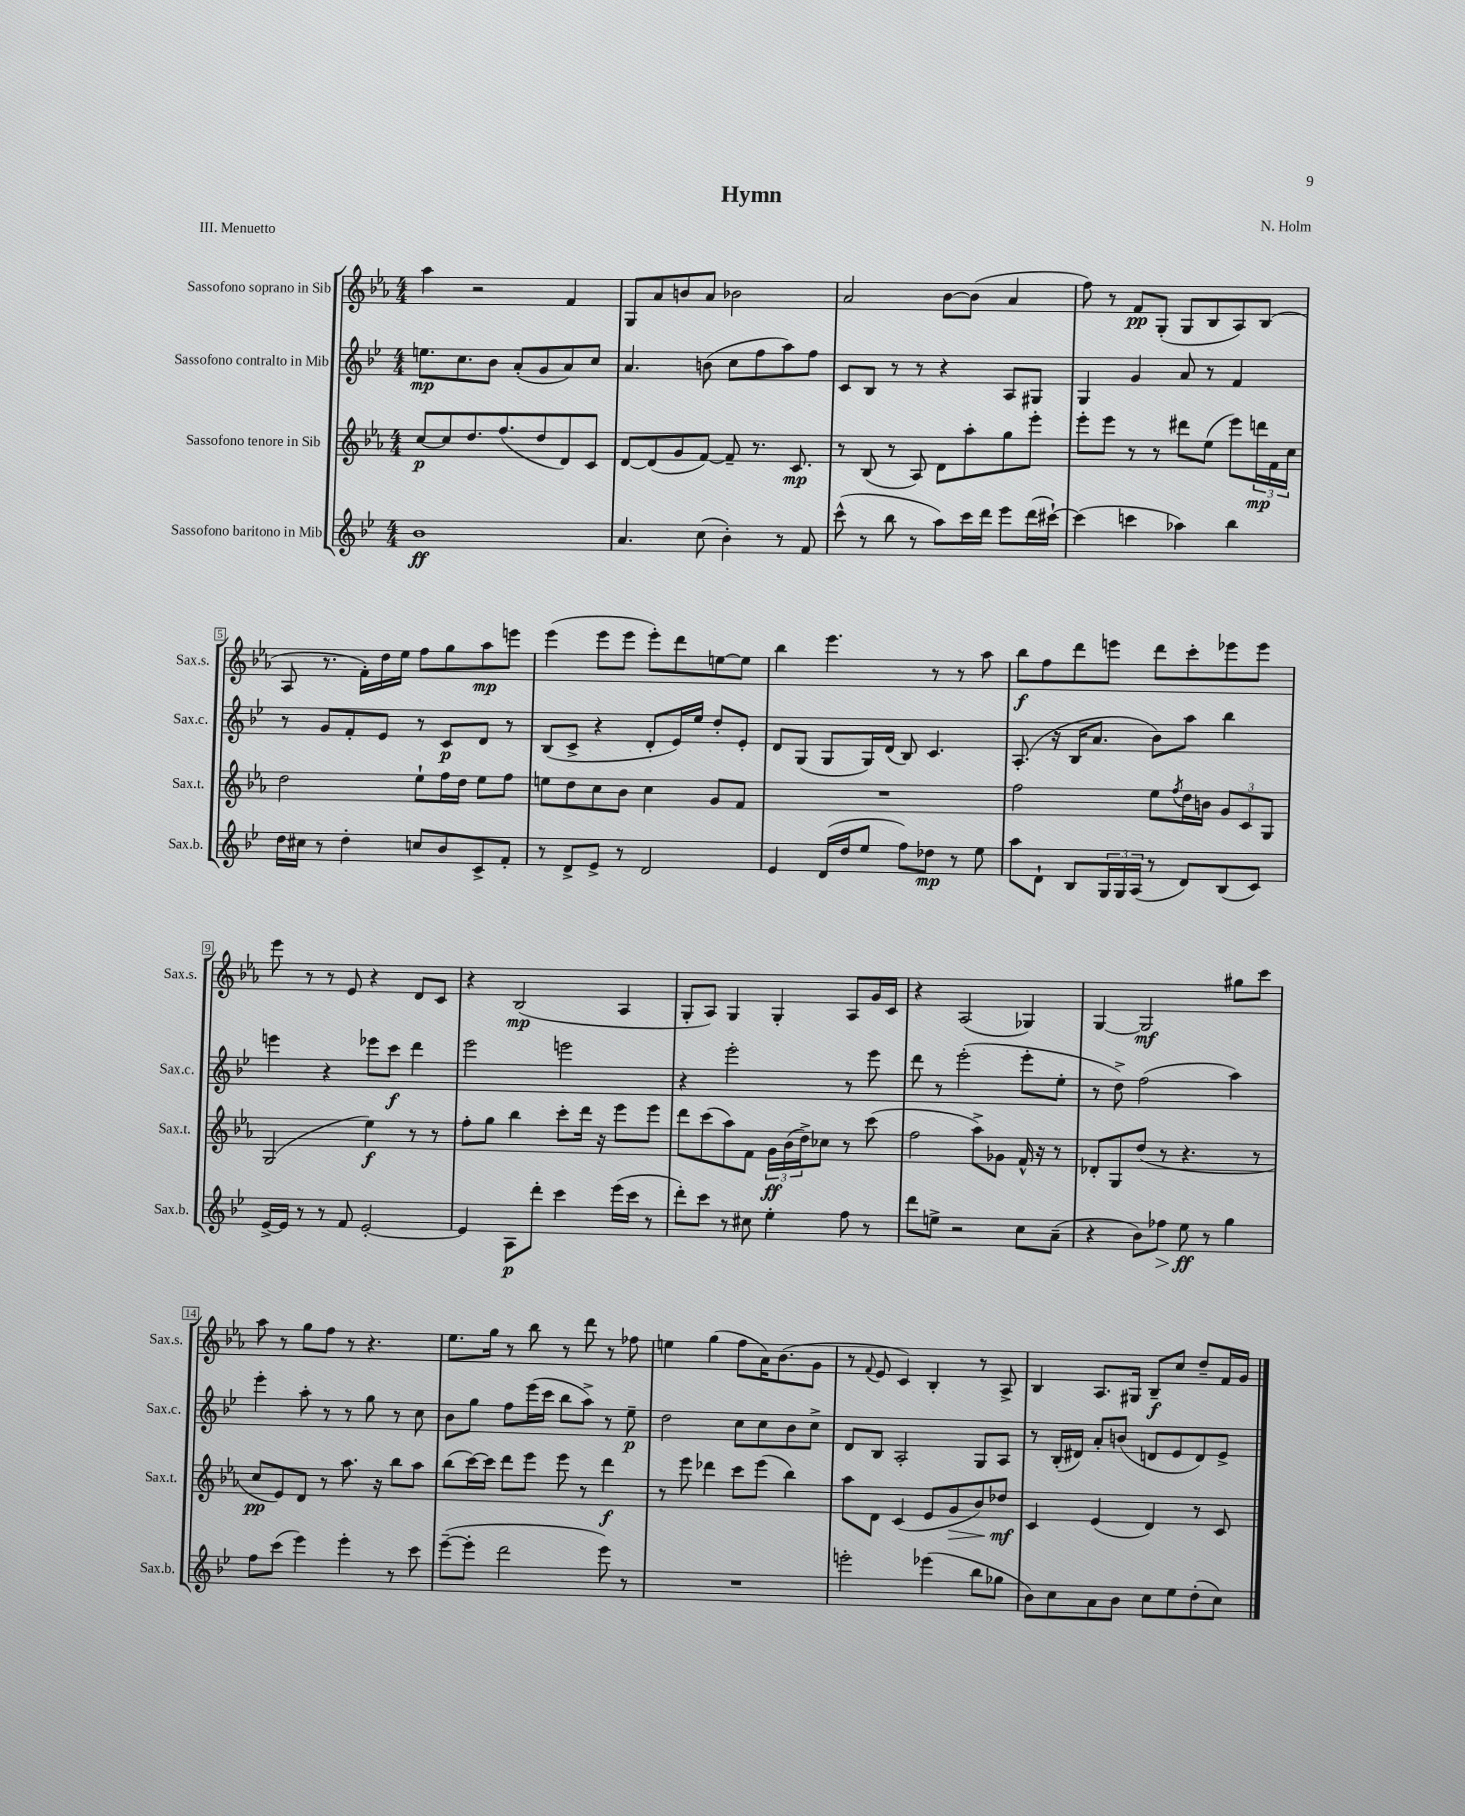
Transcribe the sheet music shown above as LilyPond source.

\header { title = "Hymn" composer = "N. Holm" piece = "III. Menuetto" }
<<
\new StaffGroup <<
\new Staff = "s0" \with { instrumentName = "Sassofono soprano in Sib" shortInstrumentName = "Sax.s." } {
    \clef treble \key ees \major \numericTimeSignature \time 4/4
    aes''4 r2 f'4 |
    g8 aes'8 b'8 aes'8 bes'2 |
    aes'2 bes'8~ bes'8( aes'4 |
    f''8) r8 f'8\pp g8-.( g8 bes8 aes8) bes8( |
    aes8 r8. f'16-.) d''16 ees''16 f''8 g''8 aes''8\mp e'''8 |
    ees'''4( ees'''8 ees'''8 ees'''8-.) d'''8 e''8~ e''8 |
    bes''4 ees'''4. r8 r8 aes''8 |
    bes''8\f f''8 d'''8 e'''8 d'''8 c'''8-. ees'''8 ees'''8 |
    ees'''8 r8 r8 ees'8 r4 d'8 c'8 |
    r4 bes2\mp( aes4 |
    g8-. aes8) g4 g4-. aes8 g'16 c'16 |
    r4 aes2( ges4) |
    g4~ g2\mf gis''8 c'''8 |
    aes''8 r8 g''8 f''8 r8 r4. |
    ees''8. g''16 r8 bes''8 r8 d'''8 r8 fes''8 |
    e''4 g''4( f''8 aes'16) bes'8.( g'8 |
    r8 \appoggiatura { f'8 } ees'8 c'4) bes4-. r8 aes8-> |
    bes4 aes8. gis16 bes8--\f c''8 d''8-- f'16 g'16 \bar "|." |
}
\new Staff = "s1" \with { instrumentName = "Sassofono contralto in Mib" shortInstrumentName = "Sax.c." } {
    \clef treble \key bes \major \numericTimeSignature \time 4/4
    e''8.\mp c''8. bes'8 a'8-.( g'8 a'8) c''8 |
    a'4. b'8( c''8 f''8 a''8) f''8 |
    c'8 bes8 r8 r8 r4 a8 gis8 |
    g4 g'4 a'8 r8 f'4 |
    r8 g'8 f'8-. ees'8 r8 c'8\p d'8 r8 |
    bes8( c'8-> r4 d'8-. ees'16) ees''16 d''8-. ees'8-. |
    d'8 g8( g8 g16) d'16( bes8) c'4. |
    a8.-.( r16 bes16 a'8. bes'8) a''8 bes''4 |
    e'''4 r4 ees'''8 c'''8\f d'''4 |
    ees'''2 e'''2 |
    r4 ees'''2-. r8 ees'''8 |
    d'''8 r8 ees'''2-.( ees'''8-. ees''8-. |
    r8 d''8->) f''2( a''4) |
    ees'''4-. a''8-. r8 r8 g''8 r8 c''8 |
    bes'8 g''8 f''8 ees'''16( c'''16 bes''8 a''8->) r8 ees''8--\p |
    d''2 c''8 c''8 bes'8 c''8-> |
    d'8 bes8 a2-. g8 a8 |
    r8 bes16-.( dis'16) a'8-. b'8( d'8 ees'8 d'8) ees'8-> \bar "|." |
}
\new Staff = "s2" \with { instrumentName = "Sassofono tenore in Sib" shortInstrumentName = "Sax.t." } {
    \clef treble \key ees \major \numericTimeSignature \time 4/4
    c''8~\p c''8 d''8. f''8.( d''8 d'8) c'8 |
    d'8~ d'8( g'8 f'8~) f'8-- r8. c'8.\mp |
    r8 bes8( r8 aes8) d'8 aes''8-. g''8 ees'''8-. |
    ees'''8-. ees'''8 r8 r8 dis'''8 ees''8( ees'''8) \tuplet 3/2 { d'''16\mp f'16 c''16 } |
    d''2 ees''8-! f''16 d''16 ees''8 f''8 |
    e''8 d''8 c''8 bes'8 c''4 g'8 f'8 |
    R1 |
    f''2 ees''8 \acciaccatura { f''8 } d''16 b'16 \tuplet 3/2 { g'8 c'8 g8 } |
    g2( ees''4\f) r8 r8 |
    f''8-. g''8 bes''4 c'''8-. d'''16 r16 ees'''8 ees'''8 |
    d'''8 c'''8( aes''8) f'8 \tuplet 3/2 { g'16\ff bes'16( d''16->) } ces''8 r8 c'''8( |
    f''2 aes''8->) ges'8 f'16-^ r16 r8 |
    des'8-. g8 d''8( r8 r4. r8 |
    c''8\pp ees'8) d'8 r8 aes''8. r16 bes''8 aes''8 |
    bes''8( c'''16~) c'''16 d'''8 ees'''8 ees'''8 r8 d'''4\f |
    r8 ees'''8 des'''4 c'''8 ees'''8( bes''4) |
    aes''8 d'8 c'4( ees'8 g'8\> bes'8) des''8\mf\! |
    c'4 ees'4( d'4) r8 c'8 \bar "|." |
}
\new Staff = "s3" \with { instrumentName = "Sassofono baritono in Mib" shortInstrumentName = "Sax.b." } {
    \clef treble \key bes \major \numericTimeSignature \time 4/4
    bes'1\ff |
    a'4. c''8( bes'4-.) r8 f'8 |
    c'''8-^( r8 bes''8 r8 a''8) c'''16 d'''16 ees'''8 d'''16( cis'''16~-!) |
    cis'''4( c'''4 aes''4) bes''4 |
    d''16 cis''16 r8 d''4-. c''8 bes'8 c'8-> f'8-. |
    r8 d'8-> ees'8-> r8 d'2 |
    ees'4 d'16( d''16 ees''8 f''8) des''8\mp r8 ees''8 |
    a''8 d'8-! bes8 \tuplet 3/2 { g16 g16 a16( } r8 d'8) bes8( c'8) |
    ees'16~-> ees'16 r8 r8 f'8 ees'2~-. |
    ees'4 a8\p d'''8-. c'''4 ees'''16( c'''16 r8 |
    d'''8-.) c'''8 r8 cis''8 ees''4-. f''8 r8 |
    d'''8 e''8-> r2 c''8 a'8--( |
    r4 bes'8) fes''8\> ees''8\ff\! r8 g''4 |
    f''8 c'''8( ees'''4) ees'''4-. r8 c'''8 |
    ees'''8~--( ees'''8-. d'''2 ees'''8) r8 |
    R1 |
    e'''2-. ees'''4( bes''8 ges''8 |
    bes'8) c''8 a'8 bes'8 c''8 ees''8 d''8-.( c''8) \bar "|." |
}
>>
>>
\layout { \context { \Score \override BarNumber.stencil = #(make-stencil-boxer 0.1 0.3 ly:text-interface::print) } }
